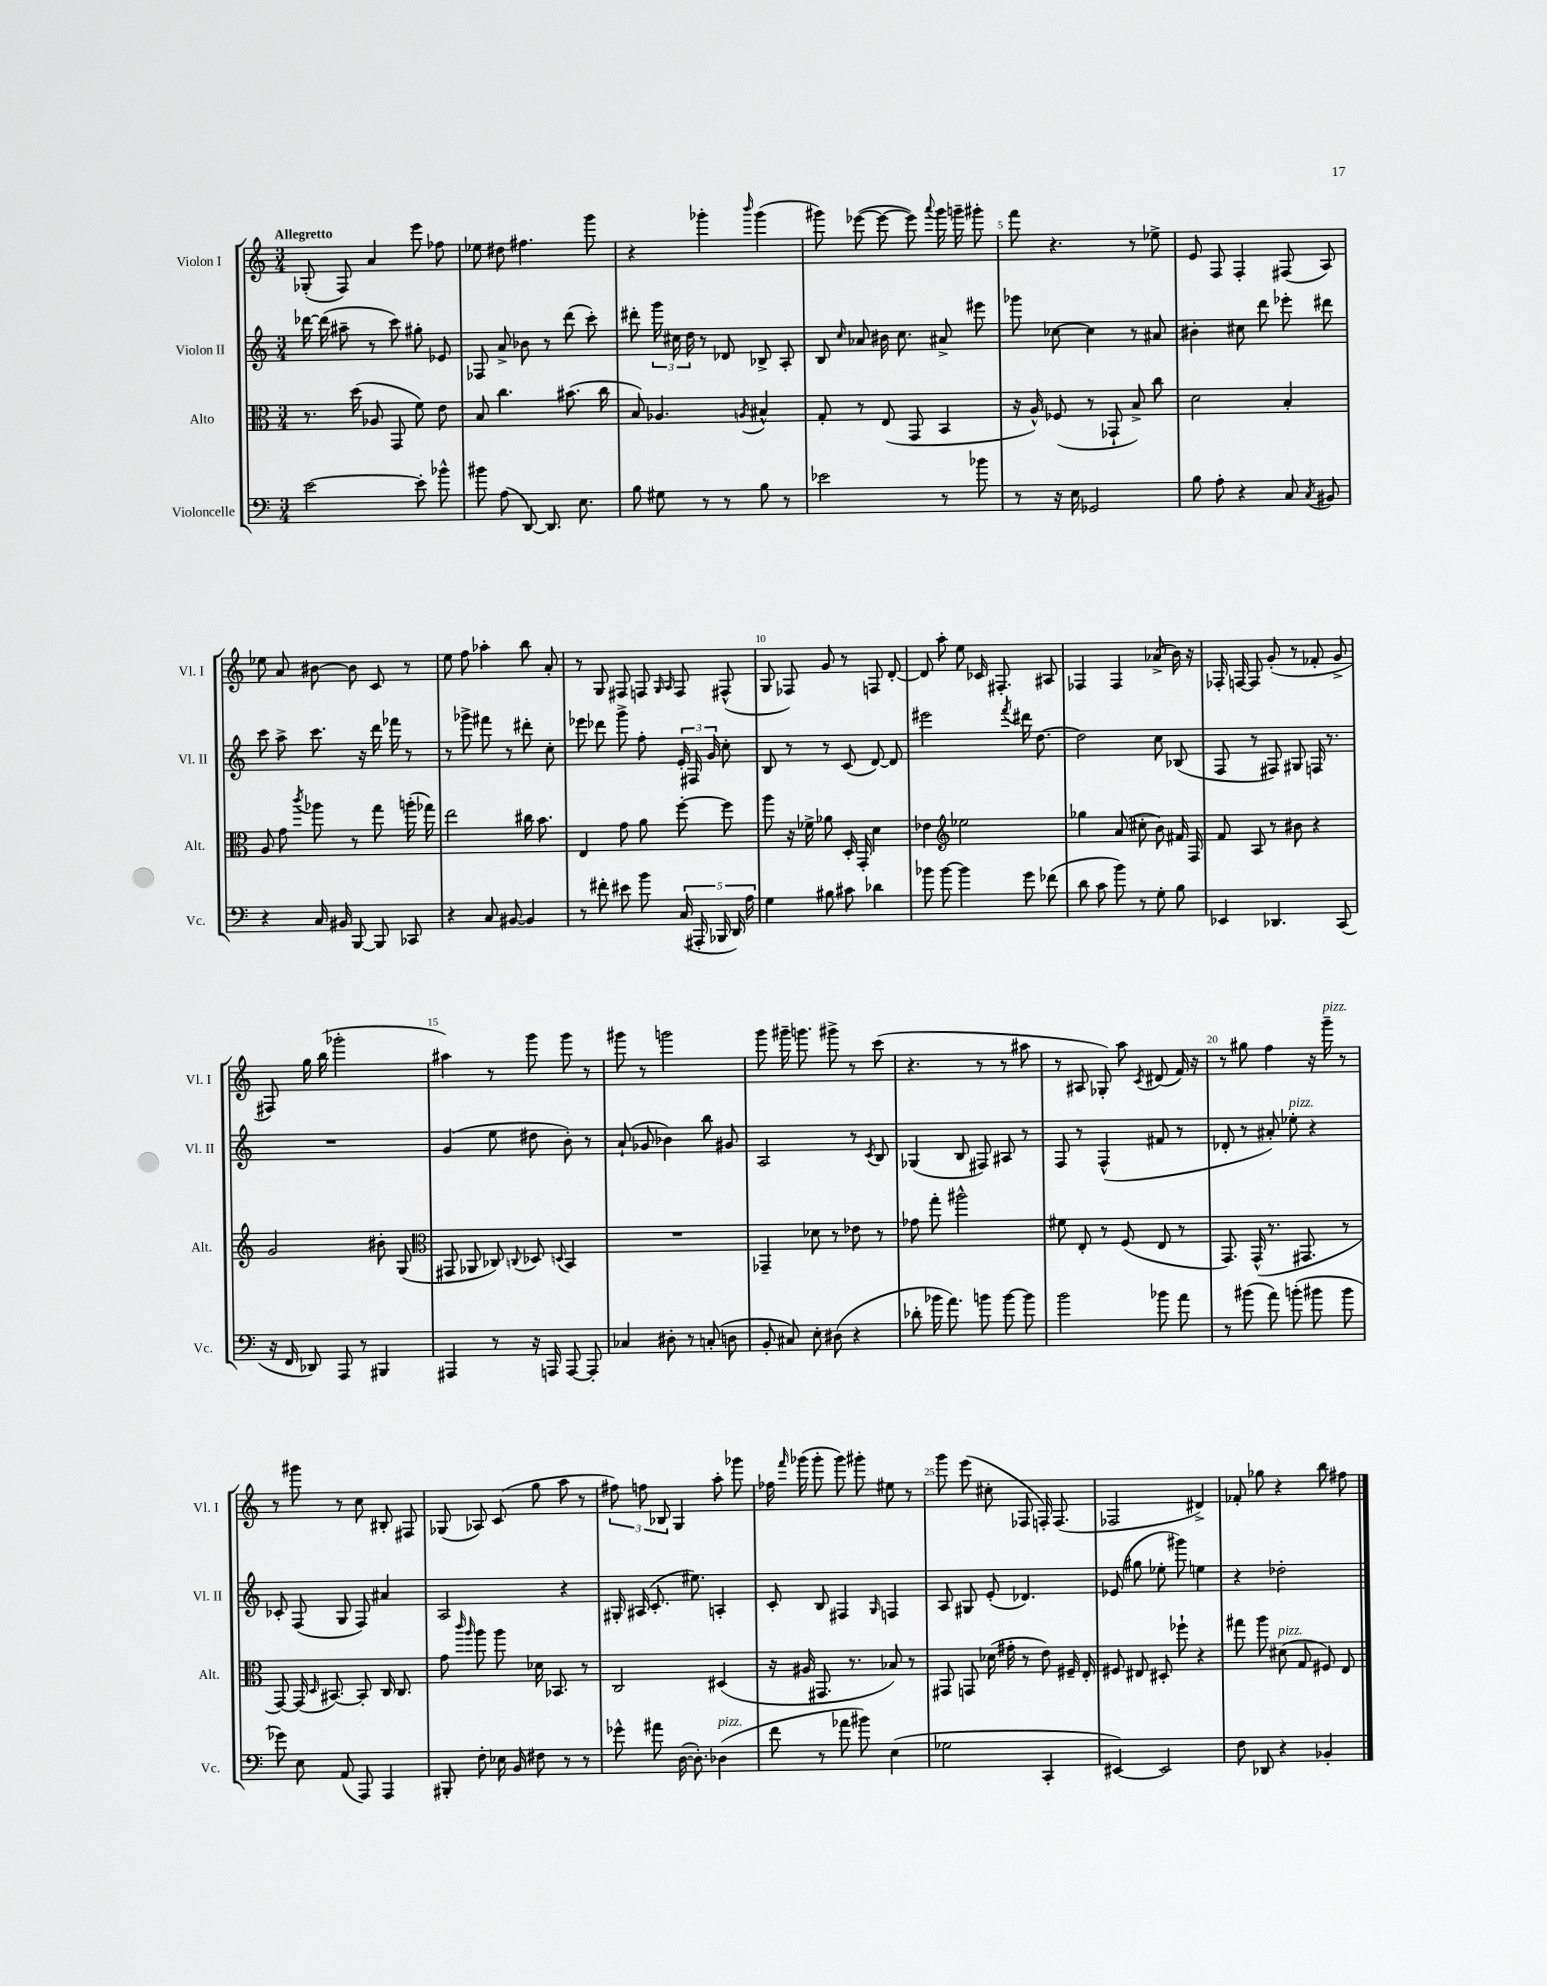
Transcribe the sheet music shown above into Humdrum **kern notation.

**kern	**kern	**kern	**kern
*staff4	*staff3	*staff2	*staff1
*clefF4	*clefC3	*clefG2	*clefG2
*k[]	*k[]	*k[]	*k[]
*M3/4	*M3/4	*M3/4	*M3/4
[2e	8.r	[16ddd-	(8G-'
.	.	(16ddd-]	.
.	.	8aa#~	8F)
.	(16dd	.	.
.	8A-	8r	4a
.	8GG	8ccc)	.
8e']	8f)	8gg#'	8eee
8b-^^	8e	8e-	8ff-
=	=	=	=
8b#	8B	8F-	8ee-
(8A	4.cc	8a^	8dd#
[8DD)	.	8b-	4.ff#
8.DD]	.	8r	.
.	(8.b#	(8ddd	.
8.E	.	.	.
.	.	8ccc')	8ggg
.	16cc	.	.
=	=	=	=
8B	8B)	8ddd#'	4r
8G#	4.A-	24ggg	.
.	.	24cc#	.
.	.	24dd	.
8r	.	8r	4ggg-'
8r	.	8d-	.
.	8qA	.	16qqbbb
8B	4B#^^	8B-^	(4ggg-
8r	.	8A'	.
=	=	=	=
2e-	8G'	8B	8ggg#)
.	.	16qqcc	.
.	8r	8a-	([8eee-
.	(8E	16b#	8eee-_
.	.	8.cc	.
.	8GG	.	8eee-])
.	.	.	8qqaaa
8r	4BB	8a#^	16ggg#
.	.	.	16ggg~
8b-	.	8eee#	8ggg#'
=	=	=	=
8r	16r	8ggg-	8fff
.	16A^^)	.	.
16r	(8F-	[8cc-	4.r
16E	.	.	.
2GG-	8r	4cc-]	.
.	8GG-`	.	.
.	8B^)	8r	8r
.	8cc	8a#	8ee-^
=	=	=	=
8B	2d	4b#'	8e
8A'	.	.	8F
4r	.	8cc#	4F'
.	.	8ddd	.
8C	4B'	8eee-'	(8F#
8qC	.	.	.
8BB#	.	8ddd#	8A)
=	=	=	=
4r	8A	8ccc	8ee-
.	8g	8aa^	8a
.	8qccc	.	.
16C	8aa-	8.ccc	[8b#
16BB#	.	.	.
[8BBB	8r	.	8b#]
.	.	16r	.
8BBB]	8gg	16ddd	8c
.	.	16fff-	.
8CC-	(16aa'	8r	8r
.	16gg-)	.	.
=	=	=	=
4r	2ee	8r	8ee
.	.	8ggg-^	8ff
8C	.	8fff#	4aa-'
[8BB#	.	8r	.
4BB#]	16cc#	8ddd#'	8bb
.	8.b	.	.
.	.	8cc'	8a'
=	=	=	=
8r	4E	8eee-	8r
8f#'	.	8ddd-	8G
8e#	8g	8ggg^	8F#
8b	8a	8ff'	8F
.	.	.	16qqG
.	.	.	16qqA
(20C	[8ff'	24e'	8F
.	.	24F#	.
20AAA#'	.	.	.
.	.	24g	.
20BBB-	.	.	.
.	8ff]	8cc'	(8F#^^
20DD)	.	.	.
20A	.	.	.
=	=	=	=
4G	8aa	8B	8G
.	16r	8r	8F-)
.	16f-^	.	.
8B#	8a-	8r	8g
8c#	16D'	(8c	8r
.	16GG'	.	.
4d-	4d	[8d)	8F
.	.	8d]	[8d'
=	=	=	=
8b-	4e-	2eee#	8d]
[8b-	.	.	8aa'
*	*clefG2	*	*
4b-]	2ee-	.	8ee
.	.	.	16c-
.	.	.	8.F#'
.	.	8qfff	.
8g	.	16ddd#	.
.	.	[8.dd	.
(8f-	.	.	8A#
=	=	=	=
8d	4gg-	2dd]	4F-
8c	.	.	.
8b)	(8a	.	4F-
8r	8cc#'	.	.
8G'	8b)	8cc	(8a-^
8B	16f#	(8B-	16b)
.	16F	.	16r
=	=	=	=
4EE-	8f	8F	16F-'
.	.	.	[16F
.	8A	8r	8F]
4.DD-	8r	8F#)	(8g'
.	8b#	8G#	8r
.	4r	16F	8f-'
.	.	8.r	.
(8CC	.	.	8g^
=	=	=	=
16r	2g	2.r	8F#)
16FF	.	.	.
8DD-)	.	.	16gg
.	.	.	(16bb
8AAA	.	.	2ggg-'
8r	.	.	.
4BBB#	8b#'	.	.
.	(8G	.	.
=	=	=	=
*	*clefC3	*	*
4AAA#	8GG#	(4g	4aa#)
.	8AA-	.	.
8r	8C-)	8ee	8r
.	8qqC	.	.
16r	8D-	8dd#	8ggg
16AAA	.	.	.
.	8qqD	.	.
[8AAA	4BB	8b')	8ggg
8AAA']	.	8r	8r
=	=	=	=
4C-	2.r	(8a`	8ggg#
.	.	8g-	8r
8D#'	.	4b-)	2ggg
8r	.	.	.
(8C'	.	8bb	.
8D	.	8g#	.
=	=	=	=
8BB'	4GG-~	2A	8ggg
8C#)	.	.	16ggg#~
.	.	.	8.ggg
8E'	8d-	.	.
(8D#	8r	.	8ggg#^
4r	8e-	8r	8r
.	.	8qc	.
.	8r	8B	(8ccc
=	=	=	=
8d-'	8g-	(4G-	4.r
16b-	8gg'	.	.
8.a)	.	.	.
.	2aa#^^	8B	.
8b	.	8F#)	8r
[8b	.	8A#	8r
8b]	.	8r	8aa#
=	=	=	=
2b	8f#	8F	8r
.	8E'	8r	8A#
.	8r	(4F^^	8G-')
.	(8F	.	8aa
.	.	.	8qc
8b-	8E	8f#	(8d#
8a	8r	8r	16f)
.	.	.	16r
=	=	=	=
8r	8.GG)	8d-'	8r
(8b#	.	8r	8gg#
.	(16GG^^	.	.
8a)	8.r	8a#')	4ff
(8b'	.	8ee-'	.
.	8.GG#	.	.
8b#	.	4r	16r
.	.	.	16ggg~
8b#	8r	.	8r
=	=	=	=
8g-)	[8GG)	8c-'	8r
8E	(16GG]	(8F	8ggg#
.	16qqD	.	.
.	[8.BB#)	.	.
(8AA	.	8G	8r
8AAA)	8BB#']	8F)	8cc
4AAA	16C	4a#	8B#'
.	8.C	.	.
.	.	.	8F#
=	=	=	=
8BBB#'	8g	2A	(8G-
.	16qqccc	.	.
.	16qqaa	.	.
8F'	8aa	.	8A-)
16E-	8aa	.	(8c
16BB	.	.	.
8F#	16d-	.	8gg
.	8.BB-	.	.
8r	.	4r	8aa
8r	8r	.	8r
=	=	=	=
8g-^^	2C	16G#'	12ff#)
.	.	(16A#	.
.	.	.	12ff
8a#	.	8.c'	.
.	.	.	12B-
([16D	.	.	4G
8.D'])	.	8.ee#)	.
(4D-	(4D#	4A'	8aa'
.	.	.	8ggg-
=	=	=	=
8f	16r	8c'	16ff-
.	.	.	16qqfff
.	16A#	.	(16ggg-
8r	8.GG#	8B	8ggg-'
8a-	.	4F#	8ggg-)
.	8.r	.	.
8b#)	.	.	8ggg#'
.	.	16qqG	.
(4E	8B-)	4F	8ee#
.	8r	.	8r
=	=	=	=
2G-	8GG#	8A	8ggg
.	8GG	8G#	(8eee
.	(16d-	(8e'	8cc#'
.	16g#'	.	.
.	8r	4.d-)	8F-
4CC'	8e)	.	16F')
.	.	.	(8.F
.	16F#~	.	.
.	16E'	.	.
=	=	=	=
[4EE#)	8F#	(8e-	2F-
.	8E#	8gg#	.
2EE#]	8D#'	8ee-'	.
.	8ff-`	8ggg#)	.
.	4r	4ee	4d#^)
=	=	=	=
8F	8gg#	4r	8f-'
8DD-	8aa	.	8gg-
4r	(8d#	2dd-'	4r
.	8G	.	.
4BB-'	8F#)	.	8bb
.	8E	.	8ff#
==	==	==	==
*-	*-	*-	*-
